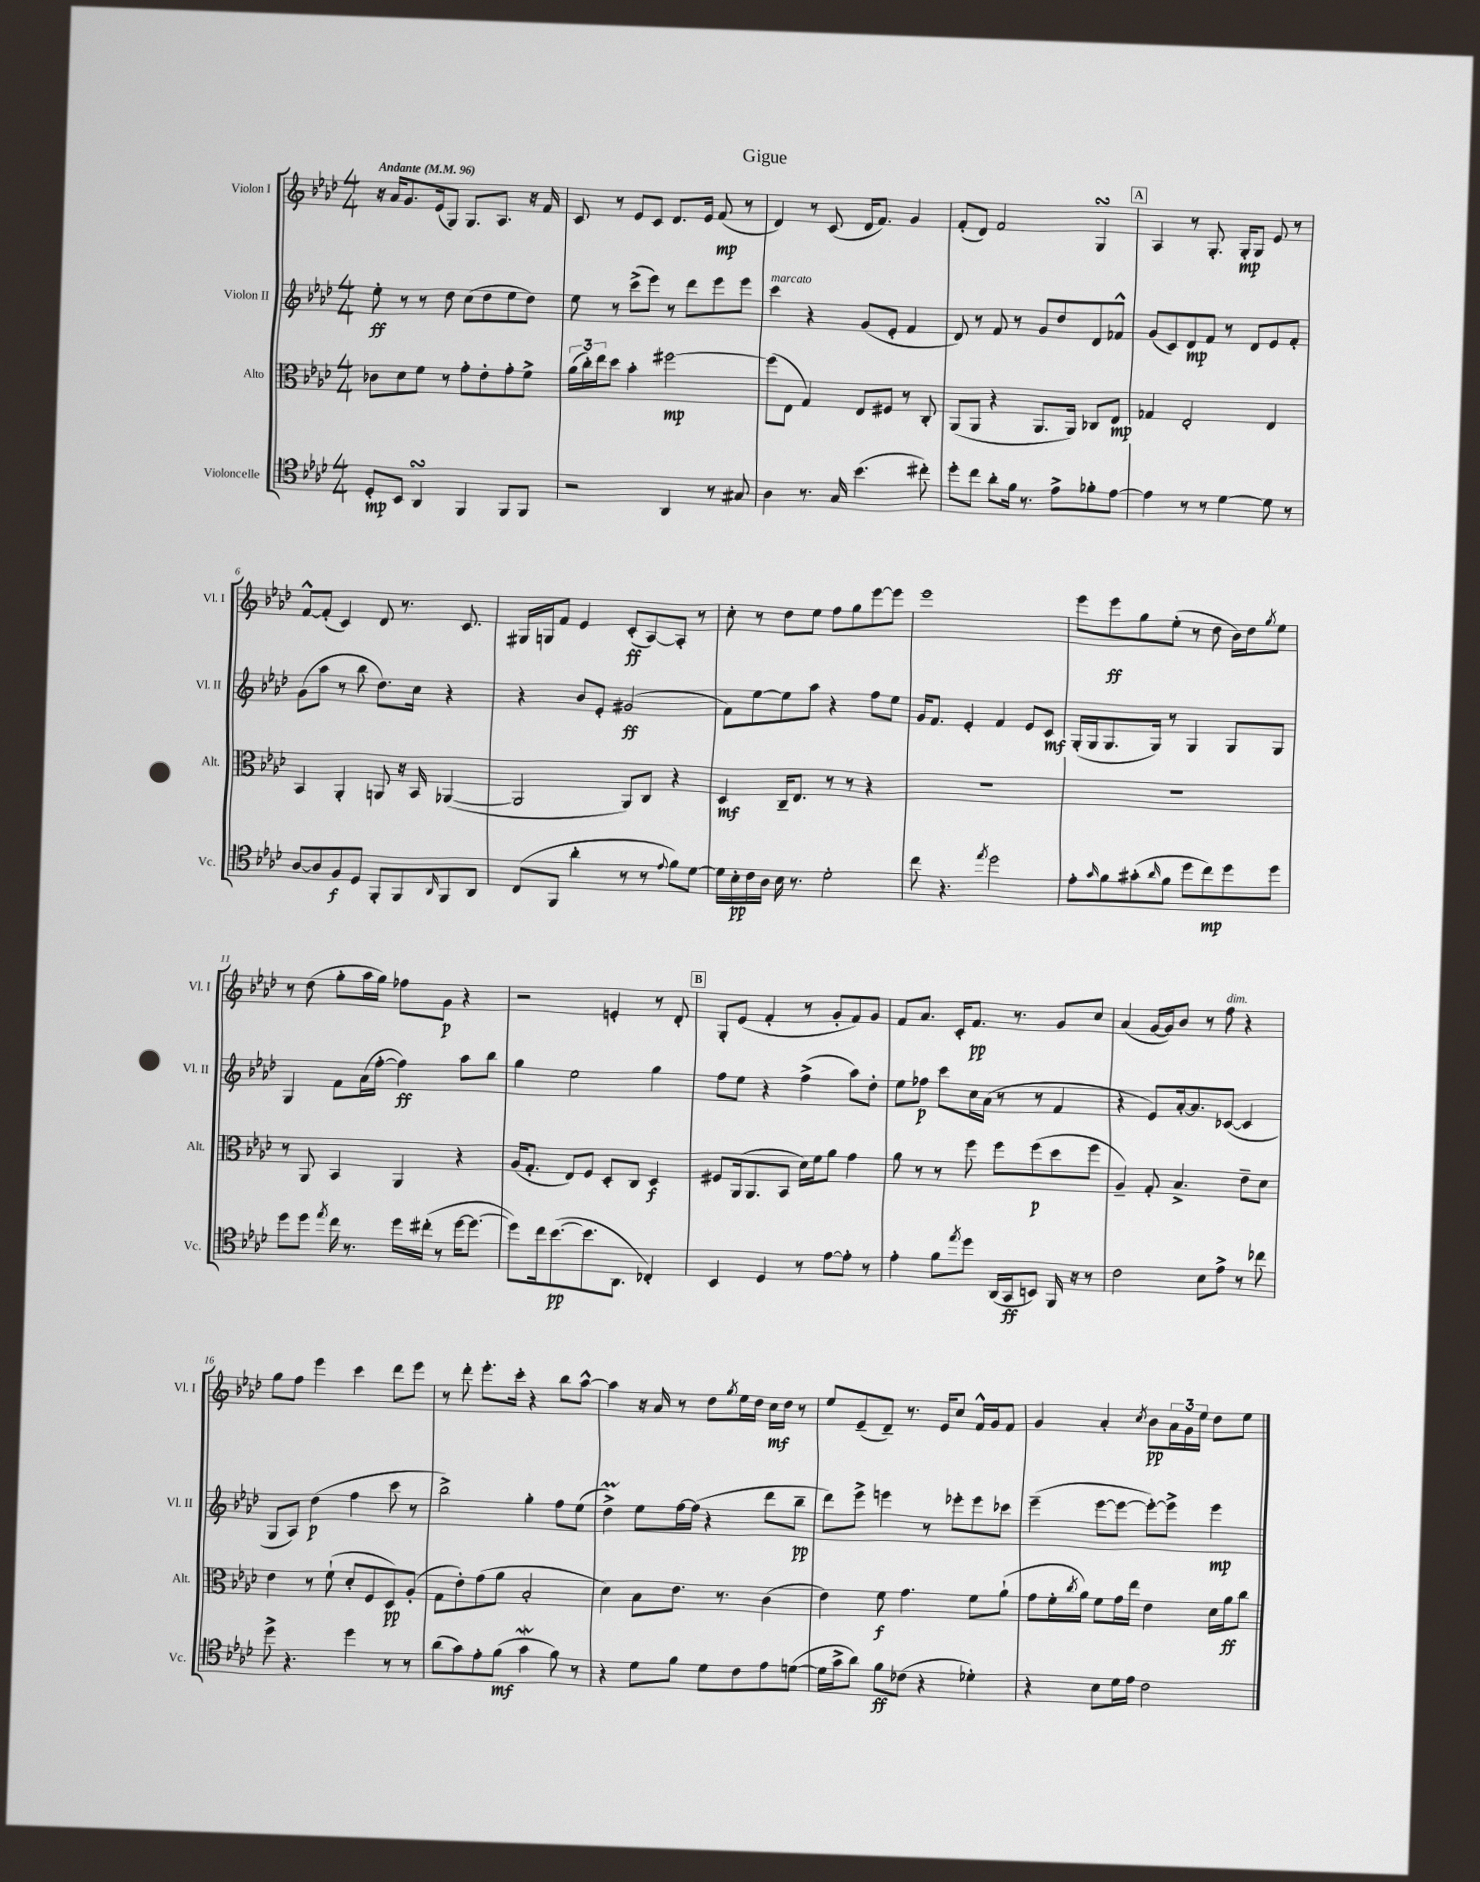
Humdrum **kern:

**kern	**kern	**kern	**kern
*staff4	*staff3	*staff2	*staff1
*clefC4	*clefC3	*clefG2	*clefG2
*k[b-e-a-d-]	*k[b-e-a-d-]	*k[b-e-a-d-]	*k[b-e-a-d-]
*M4/4	*M4/4	*M4/4	*M4/4
*MM96	*MM96	*MM96	*MM96
8D-'/L	8c-\L	8ee-'\	16r
.	.	.	16a-/LK
8BB-/J	8d-\	8r	8.g/
4AA-/	8f\J	8r	.
.	.	.	(16e-/k
.	8r	8dd-\	8G/J)
4FF/	8g'\L	(8cc\L	8.G/L
.	8e-'\	8dd-\	.
.	.	.	8.A-/J
8FF/L	8g'\	8ee-\	.
8FF/J	8f^\J	8dd-\J)	16r
.	.	.	16f/
=	=	=	=
2r	(24a-\LL	8ee-\	8c/
.	24cc'\)	.	.
.	24ee-\J	.	.
.	8dd-\J	8r	8r
.	4b-'\	(8ccc^\L	8e-/L
.	.	8eee-\J)	8c/J
4AA-/	[2ff#\	8r	8.d-/L
.	.	8ddd-\L	.
.	.	.	16e-/Jk
8r	.	8eee-\	(8f/
8G#/	.	8eee-\J	8r
=	=	=	=
4A-\	(8ff#\]L	4ccc\	4d-/)
.	8E-\J	.	.
8.r	4G/)	4r	8r
.	.	.	(8c/
16G/	.	.	.
(4.b-\	8E-/L	(8g/L	16d-/LK
.	.	.	8.f/J)
.	8F#/J	8e-'/J	.
.	8r	4f/	4g/
8cc#'\)	8C'/	.	.
=	=	=	=
8dd-'\L	(8AA-/L	8d-/)	(8f'/L
8cc\J	8AA-/J	8r	8d-/J)
8a-'\L	4r	8f/	2f/
16f\Jk	.	8r	.
8.r	.	.	.
.	8.AA-/L	8g/L	.
8e-^\L	.	8dd-/	.
.	16AA-/Jk)	.	.
8f-'\	8C-/L	8d-/	4G/
[8e-\J	8E-/J	8f-^^/J	.
=	=	=	=
4e-\]	4G-/	(8g/L	4A-/
.	.	8c/)	.
8r	2E-'/	8d-/	8r
8r	.	8f/J	8.G'/
[4d-\	.	8r	.
.	.	.	16G'/LK
.	.	8d-/L	8G/J
8d-\]	4E-/	8e-/	8e-/
8r	.	8f'/J	8r
=	=	=	=
[8A-/L	4BB-/	(8g\L	[8f^^/L
8A-/]	.	8aa-\J	(8f'/]J
8F/	4AA-'/	8r	4c/)
8D-/J	.	8bb-\	.
8FF'/L	8AA/	8.dd-\L)	8d-/
8FF/	16r	.	8.r
.	16BB-/	16cc\Jk	.
16qqAA-/	.	.	.
8FF/	([4AA-/	4r	.
.	.	.	8.c/
8AA-/J	.	.	.
=	=	=	=
(8C/L	2AA-/]	4r	16G#/LL
.	.	.	16G/J
8FF/J	.	.	8f/J
4a-'\	.	8b-/L	4e-/
.	.	8e-'/J	.
8r	8AA-/L)	(2g#/	(8c'/L
8r	8C/J	.	[8A-/)
8qqe-/	.	.	.
8f\L)	4r	.	8A-'/]J
[8d-\J	.	.	8r
=	=	=	=
16d-\]LL	4D-/	8f\L)	8cc'\
16B-'\	.	.	.
16c\	.	[8ee-\	8r
16A-\JJ	.	.	.
16B-\	16C~/LK	8ee-\]	8dd-\L
8.r	8.E-/J	.	.
.	.	8aa-\J	8ee-\J
2d-'\	8r	4r	8ff\L
.	8r	.	8gg\
.	4r	8ff\L	[8eee-\
.	.	8ee-\J	8eee-\]J
=	=	=	=
8cc\	1r	16g/LK	1eee-
.	.	8.f/J	.
4.r	.	.	.
.	.	4e-'/	.
8qee-/	.	.	.
2dd-\	.	4f/	.
.	.	8e-/L	.
.	.	8c/J	.
=	=	=	=
8e-'\L	1r	(16G'/LL	8eee-\L
.	.	16G/J	.
16qqg/	.	.	.
8f\	.	8.G/	8eee-\
(8g#'\	.	.	8gg\
.	.	16G/Jk)	.
16qqa-/	.	.	.
8f\J	.	8r	(8ee-'\J
8dd-\L	.	4G/	8r
8cc\)	.	.	8dd-\
8dd-\	.	8G/L	16b-\LL)
.	.	.	16dd-\J
.	.	.	8qgg/
8dd-\J	.	8G/J	8ee-\J
=	=	=	=
8dd-\L	8r	4G/	8r
8dd-\J	8AA-/	.	(8dd-\
8qee-/	.	.	.
16cc\	4BB-/	8f\L	8gg'\L
8.r	.	.	.
.	.	(16a-\L	16aa-\L
.	.	[16ff'\JJ	16gg\JJ)
16dd-\LL	4AA-/	4ff\])	8ff-\L
(16cc#'\JJ	.	.	.
8r	.	.	8g\J
[16dd-\LK	4r	8aa-\L	4r
8.dd-\_J	.	.	.
.	.	8bb-\J	.
=	=	=	=
8dd-\]L)	(16A-/LK	4gg\	2r
.	8.G'/J	.	.
16cc\k	.	.	.
([8.b-\	.	.	.
.	8E-/L)	2ee-\	.
8.b-\]	8F/J	.	.
.	8D-'/L	.	4e'/
8.AA-\J	.	.	.
.	8C/J	.	.
4C-'/)	4D-/	4gg\	8r
.	.	.	8d-'/
=	=	=	=
4BB-/	8F#/L	8ff\L	8G'/L
.	(16AA-/k	8ee-\J	(8e-/J
.	8.AA-/	.	.
4D-/	.	4r	4f'/
.	8BB-/J	.	.
8r	16d-\LL)	(4ff^\	8r
.	16f\J	.	.
[8e-\L	8a-\J	.	8g'/L
8e-'\]J	4g\	8aa-\L)	8f/)
8r	.	8dd-'\J	8g/J
=	=	=	=
4e-'\	8a-\	8ee-\L	8f/L
.	8r	8ff-\J	8.a-/J
8f\L	8r	8ccc\L	.
.	.	.	16c'/LK
8qee-/	.	.	.
8dd-\J	8ff\	16cc\L	8.f/J
.	.	(16a-\JJ	.
(16AA-/LL	8ff\L	8r	.
16GG/J	.	.	8.r
8BB/J)	(8ff\	8r	.
16FF/	8dd-\	4f/	8g/L
16r	.	.	.
8r	8ff\J	.	8cc/J
=	=	=	=
2c\	4A-~/)	4r	(4a-/
.	8G'/	8e-/L)	[16g/LL
.	.	.	16g/]J)
.	4.B-^/	[16a-'/k	8b-/J
.	.	8.a-/]	.
8B-\L	.	.	8r
8e-^\J	.	([8c-/J	8ff\
8r	8e-~\L	4c-/]	4r
8cc-\	8d-\J	.	.
=	=	=	=
8dd-^\	4e-\	8G/L	8gg\L
4.r	.	8A-/J)	8ff\J
.	8r	(4dd-\	4eee-\
.	(8f`\	.	.
4dd-\	8d-'/L	4ff\	4ccc\
.	8F/	.	.
8r	8D-/)	8ccc\	8ddd-\L
8r	(8A-'/J	8r	8eee-\J
=	=	=	=
(8a-\L	8G\L	2bb-^\)	8r
8g\)	8e-'\)	.	8ddd-'\
8e-'\	(8g\	.	8.eee-'\L
(8f\J	8a-\J	.	.
.	.	.	16ccc'\Jk
4g\	2B-'/	4gg'\	4r
8f\)	.	8ff\L	8bb-\L
8r	.	(8ee-\J	[8aa-^^\J
=	=	=	=
4r	4d-\)	4dd-^\)	4aa-\]
8d-\L	8B-\L	8ee-\L	16r
.	.	.	16a-/
8f\J	8.e-\J	[16ff\L	8r
.	.	(16ff\]JJ	.
8d-\L	.	4r	8dd-\L
.	8.r	.	.
.	.	.	8qgg/
8c\	.	.	16ee-\L
.	.	.	16dd-\JJ
8e-\	(4c\	8ddd-\L	16cc\LL
.	.	.	16dd-\JJ
([8d\J	.	8bb-~\J	8r
=	=	=	=
16d\]LL	4e-\)	8ddd-\L)	8ee-/L
16g^\J	.	.	.
8a-\J)	.	8eee-^\J	(8e-~/
8f\L	8f\	4eee\	8d-~/J)
(8c-\J	4.g\	.	8.r
4r	.	8r	.
.	.	.	16e-/LK
.	.	8eee-'\L	8cc/J
4d-'\)	8f\L	8eee-\	16f^^/LL
.	.	.	16g/J
.	(8a-`\J	8ccc-\J	8f/J
=	=	=	=
4r	8g\L	(4eee-~\	4g/
.	16f'\L	.	.
.	8qcc/	.	.
.	16a-\JJ)	.	.
8B-\L	8f\L	[8eee-\L	4a-'/
16d-\L	16g\L	8eee-\_J	.
16e-\JJ	16ee-\JJ	.	.
.	.	.	8qcc/
2c\	4e-\	8eee-'\_L)	8b-\L
.	.	8eee-^\]J	24a-\L
.	.	.	24g\
.	.	.	24ee-\JJ
.	16d-\LL	4eee-\	8dd-\L
.	16a-\J	.	.
.	8cc\J	.	8ee-\J
==	==	==	==
*-	*-	*-	*-
